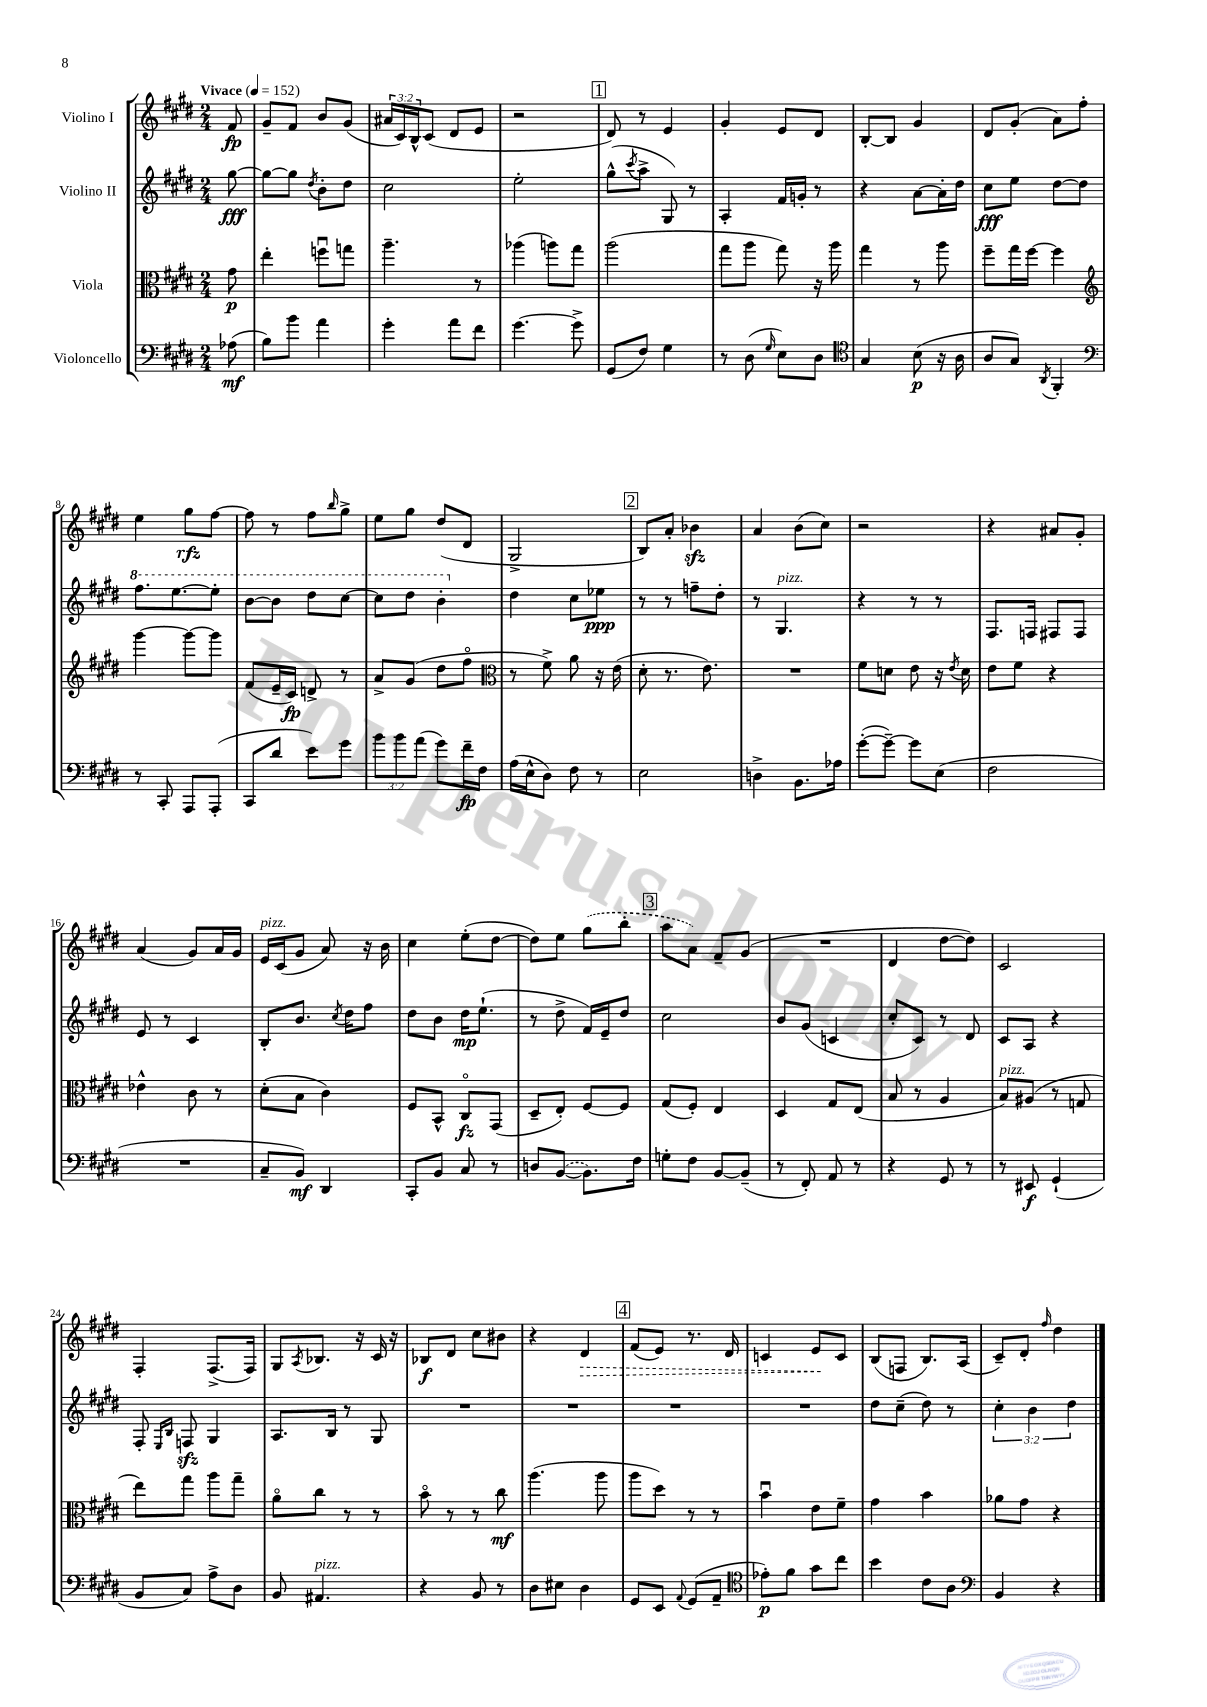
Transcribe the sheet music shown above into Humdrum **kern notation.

**kern	**kern	**kern	**kern
*staff4	*staff3	*staff2	*staff1
*clefF4	*clefC3	*clefG2	*clefG2
*k[f#c#g#d#]	*k[f#c#g#d#]	*k[f#c#g#d#]	*k[f#c#g#d#]
*M2/4	*M2/4	*M2/4	*M2/4
*MM152	*MM152	*MM152	*MM152
(8A-	8g#	[8gg#	8f#
=	=	=	=
8B)	4ee'	8gg#_	8g#~
8b	.	8gg#]	8f#
.	.	8qdd#	.
4a	8ffu	8b'	8b
.	8gg	8dd#	(8g#
=	=	=	=
4g#'	4.aa~	2cc#	24a#
.	.	.	24c#)
.	.	.	24B^^
.	.	.	(8c#
8a	.	.	8d#
8f#	8r	.	8e
=	=	=	=
[4.g#	(4aa-	2ee'	2r
.	8aa)	.	.
8g#^]	8gg#	.	.
=	=	=	=
(8GG#	(2aa	(8gg#^^	8d#)
.	.	8qccc#	.
8F#)	.	8aa^	8r
4G#	.	8G#)	4e
.	.	8r	.
=	=	=	=
8r	8gg#	4A'	4g#'
(8D#	8aa	.	.
16qqG#	.	.	.
8E)	8gg#)	16f#	8e
.	.	16g'	.
8D#	16r	8r	8d#
.	16aa	.	.
=	=	=	=
*clefC4	*	*	*
4G#	4gg#	4r	[8B'
.	.	.	8B]
(8B	8r	[8a	4g#
16r	8aa	16a']	.
16A	.	16dd#	.
=	=	=	=
8A	8ff#~	8cc#	8d#
8G#)	16gg#	8ee	(8g#'
.	[16ff#	.	.
8qAA	.	.	.
4FF#'	4ff#]	[8dd#	8a)
.	.	8dd#]	8ff#'
=	=	=	=
*clefF4	*clefG2	*	*
8r	[4ggg#	8.fff#	4ee
8CC#'	.	.	.
.	.	[8.eee	.
8AAA	8ggg#_	.	8gg#
(8AAA'	8ggg#]	8eee']	[8ff#
=	=	=	=
8CC#	(8f#	[8bb	8ff#]
8d#	16e~	8bb]	8r
.	16c#)	.	.
8e)	8d^	8ddd#	8ff#
.	.	.	16qqbb
8g#	8r	[8ccc#	8gg#^
=	=	=	=
12b	8a^	8ccc#]	8ee
12b	.	.	.
.	(8g#	8ddd#	8gg#
(12a	.	.	.
8g#)	8dd#	4bb'	(8dd#
16f#~	8ff#o	.	8d#
16F#	.	.	.
=	=	=	=
*	*clefC3	*	*
(16A	8r	4dd#	2G#^
16E^^	.	.	.
8D#)	8f#^)	.	.
8F#	8a	8cc#	.
8r	16r	8ee-	.
.	(16e	.	.
=	=	=	=
2E	8d#'	8r	8B)
.	8.r	8r	8a'
.	.	8ff~	4b-
.	8.e)	.	.
.	.	8dd#'	.
=	=	=	=
4D^	2r	8r	4a
.	.	4.G#	.
8.BB	.	.	(8b
.	.	.	8cc#)
16A-	.	.	.
=	=	=	=
([8g#'	8f#	4r	2r
8g#~_)	8d	.	.
8g#]	8e	8r	.
(8E	16r	8r	.
.	8qe	.	.
.	16d	.	.
=	=	=	=
2F#	8e	8.F#	4r
.	8f#	.	.
.	.	16F	.
.	4r	8F#	8a#
.	.	8F#	8g#'
=	=	=	=
2r	4e-^^	8e	(4a
.	.	8r	.
.	8c#	4c#	8g#)
.	8r	.	16a
.	.	.	16g#
=	=	=	=
8C#~	(8d#'	8B'	16e
.	.	.	(16c#
8BB)	8B	8.b	8g#
4DD#	4c#)	.	8a)
.	.	8qcc#	.
.	.	16dd#	.
.	.	8ff#	16r
.	.	.	16b
=	=	=	=
8CC#'	8F#	8dd#	4cc#
8BB	8BB^^	8b	.
8C#	8C#o	16dd#	(8ee'
.	.	(8.ee`	.
8r	(8GG#	.	[8dd#
=	=	=	=
8D	8D#~	8r	8dd#])
([8BB	8E')	8dd#^	8ee
8.BB])	[8F#	16f#)	(8gg#
.	.	16e~	.
.	8F#]	8dd#	8bb'
16F#	.	.	.
=	=	=	=
8G'	(8G#	2cc#	8aa
8F#	8F#')	.	8a)
[8BB	4E	.	8f#~
(8BB~]	.	.	(8g#
=	=	=	=
8r	4D#	8b	2r
8FF#')	.	(8g#	.
8AA	8G#	4c	.
8r	(8E	.	.
=	=	=	=
4r	8B	8cc#'	4d#
.	8r	8c#)	.
8GG#	4A	8r	[8dd#
8r	.	8d#	8dd#])
=	=	=	=
8r	8B)	8c#	2c#
8EE#	(8A#	8A	.
(4GG#`	8r	4r	.
.	8G	.	.
=	=	=	=
8BB	8ee)	8F#'	4F#'
.	.	16qqE	.
.	.	16qqB	.
8C#)	8gg#	8F	.
8A^	8aa	4G#	(8.F#^
8D#	8gg#~	.	.
.	.	.	16F#)
=	=	=	=
8BB	8ao	8.A	8G#
.	.	.	8qA
4.AA#	8cc#	.	8.B-
.	.	16B	.
.	8r	8r	.
.	.	.	16r
.	8r	8G#	16c#
.	.	.	16r
=	=	=	=
4r	8bo	2r	8B-
.	8r	.	8d#
8BB	8r	.	8cc#
8r	8cc#	.	8b#
=	=	=	=
8D#	(4.aa	2r	4r
8E#	.	.	.
4D#	.	.	4d#
.	8aa	.	.
=	=	=	=
8GG#	8aa	2r	(8f#
8EE	8dd#)	.	8e)
8qqAA	.	.	.
(8GG#	8r	.	8.r
8AA~	8r	.	.
.	.	.	16d#
=	=	=	=
*clefC4	*	*	*
8e-')	4bu	2r	4c
8f#	.	.	.
8g#	8e	.	8e
8cc#	8f#~	.	8c
=	=	=	=
4b	4g#	8dd#	(8B
.	.	(8cc#~	8F
8c#	4b	8dd#)	8.B)
8A	.	8r	.
.	.	.	(16A
=	=	=	=
*clefF4	*	*	*
4BB	8a-	6cc#'	8c#~)
.	8g#	.	8d#'
.	.	6b	.
.	.	.	16qqff#
4r	4r	.	4dd#
.	.	6dd#	.
==	==	==	==
*-	*-	*-	*-
